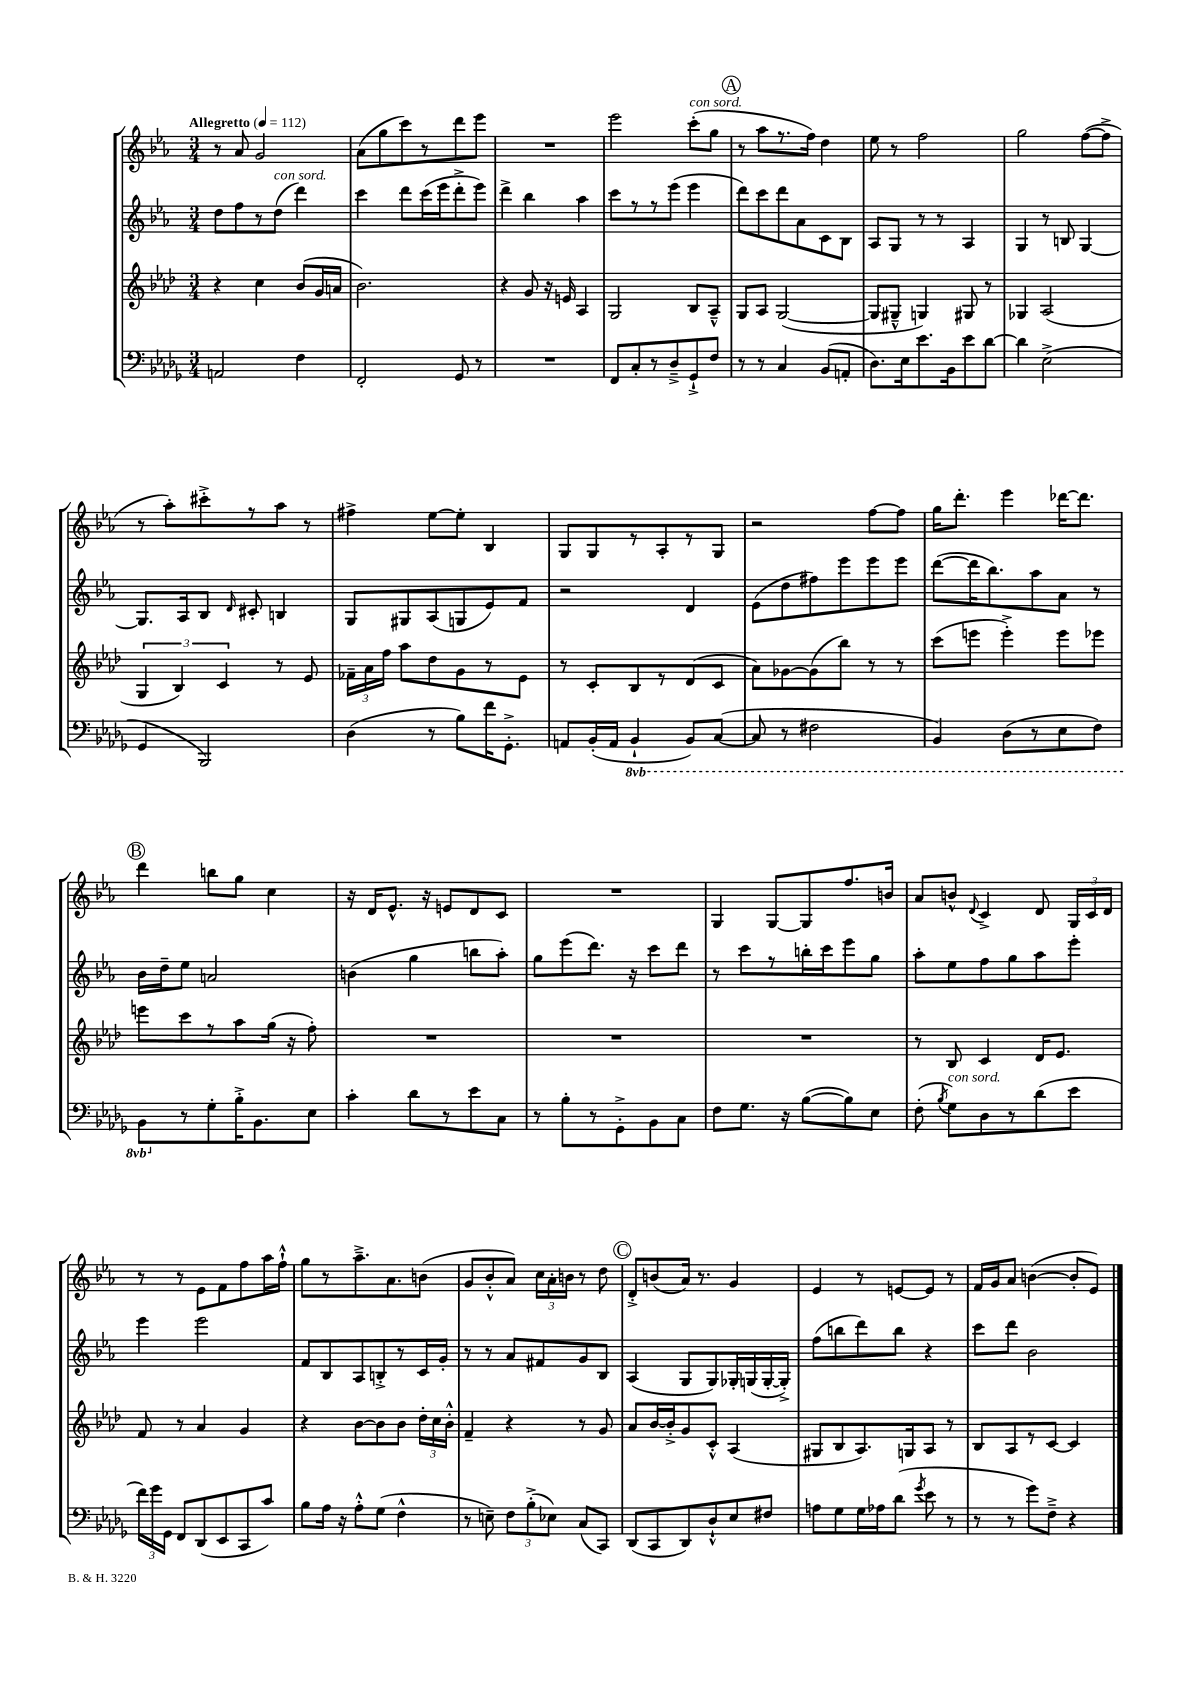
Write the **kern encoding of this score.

**kern	**kern	**kern	**kern
*staff4	*staff3	*staff2	*staff1
*clefF4	*clefG2	*clefG2	*clefG2
*k[b-e-a-d-g-]	*k[b-e-a-d-]	*k[b-e-a-]	*k[b-e-a-]
*M3/4	*M3/4	*M3/4	*M3/4
*MM112	*MM112	*MM112	*MM112
2AA	4r	8dd	8r
.	.	8ff	8a-
.	4cc	8r	2g
.	.	(8dd	.
4F	(8b-	4ddd)	.
.	16g	.	.
.	16a	.	.
=	=	=	=
2FF'	2.b-)	4ccc	(8a-
.	.	.	8gg
.	.	8ddd	8ccc)
.	.	(16ccc	8r
.	.	16eee-	.
8GG-	.	8ddd'^	8ddd
8r	.	8eee-)	8eee-
=	=	=	=
2.r	4r	4ddd^	2.r
.	8g	4bb-	.
.	16r	.	.
.	16e	.	.
.	4A-	4aa-	.
=	=	=	=
8FF	2G	8ccc	2eee-
8C'	.	8r	.
8r	.	8r	.
8D-~^	.	(8eee-	.
8GG-`^	8B-	4eee-	(8ccc'
8F	8A-~^^	.	8gg
=	=	=	=
8r	8G	8ddd)	8r
8r	8A-	8ccc	8aa-
4C	([2G	8ddd	8.r
.	.	8a-	.
.	.	.	16ff)
(8BB-	.	8c	4dd
8AA'	.	8B-	.
=	=	=	=
8.D-)	8G]	8A-	8ee-
.	8G#~^^	8G	8r
16E-	.	.	.
8.e-	4G)	8r	2ff
.	.	8r	.
16BB-	.	.	.
8e-	8G#	4A-	.
[8d-	8r	.	.
=	=	=	=
4d-]	4G-	4G	2gg
(2E-^	(2A-	8r	.
.	.	8B	.
.	.	[4G	([8ff
.	.	.	8ff^]
=	=	=	=
4GG-	6G	8.G]	8r
.	.	.	8aa-')
.	6B-)	.	.
.	.	16A-	.
2BBB-)	.	8B-	8ccc#'^
.	6c	.	.
.	.	16qqd	.
.	.	8c#'	8r
.	8r	4B	8aa-
.	8e-	.	8r
=	=	=	=
(4D-	24f-~	8G	4ff#^
.	24a-	.	.
.	24ff	.	.
.	8aa-	8G#	.
8r	8dd-	(8A-	[8ee-
8B-)	8g	8G	8ee-']
16f	8r	8e-)	4B-
8.GG-'^	.	.	.
.	8e-	8f	.
=	=	=	=
8AA	8r	2r	8G
(16BB-'	8c'	.	8G
16AA	.	.	.
4BBB-`	8B-	.	8r
.	8r	.	8A-'
8BBB-)	(8d-	4d	8r
([8CC	8c	.	8G
=	=	=	=
8CC]	8a-)	(8e-	2r
8r	[8g-	8dd	.
2FF#	(8g-]	8ff#)	.
.	8bb-)	8eee-	.
.	8r	8eee-	[8ff
.	8r	8eee-	8ff]
=	=	=	=
4BBB-)	(8ccc	([8ddd	16gg
.	.	.	8.ddd'
.	8eee	16ddd]	.
.	.	8.bb-)	.
(8DD-	4eee'^)	.	4eee-
8r	.	8aa-	.
8EE-	8eee	8a-	[16ddd-
.	.	.	8.ddd-]
8FF)	8eee-	8r	.
=	=	=	=
8BBB-	8eee	16b-	4ddd
.	.	16dd~	.
8r	8ccc	8ee-	.
8G-'	8r	2a	8bb
16B-'^	8aa-	.	8gg
8.BB-	.	.	.
.	(16gg	.	4cc
.	16r	.	.
8E-	8ff')	.	.
=	=	=	=
4c'	2.r	(4b	16r
.	.	.	16d
.	.	.	8.e-^^
8d-	.	4gg	.
.	.	.	16r
8r	.	.	8e
8e-	.	8bb	8d
8C	.	8aa-')	8c
=	=	=	=
8r	2.r	8gg	2.r
8B-'	.	(8eee-	.
8r	.	8.ddd)	.
8GG-'^	.	.	.
.	.	16r	.
8BB-	.	8ccc	.
8C	.	8ddd	.
=	=	=	=
8F	2.r	8r	4G
8.G-	.	8ccc	.
.	.	8r	[8G
16r	.	.	.
([8B-	.	16bb'	8G]
.	.	16ccc	.
8B-])	.	8eee-	8.ff
8E-	.	8gg	.
.	.	.	16b
=	=	=	=
(8F'	8r	8aa-'	8a-
8qB-	.	.	.
8G-)	8B-	8ee-	8b^^
.	.	.	8qqd
8D-	4c	8ff	4c^
8r	.	8gg	.
(8d-	16d-	8aa-	8d
.	8.e-	.	.
8e-	.	8eee-'	24G
.	.	.	24c
.	.	.	24d
=	=	=	=
24f)	8f	4eee-	8r
24g-	.	.	.
24GG-	.	.	.
8FF	8r	.	8r
(8DD-	4a-	2eee-	8e-
8EE-	.	.	8f
8CC	4g	.	8ff
8c)	.	.	16aa-
.	.	.	16ff`^^
=	=	=	=
8B-	4r	8f	8gg
16A-	.	8B-	8r
16r	.	.	.
8A-'^^	[8b-	8A-	8.aa-~^
(8G-	8b-]	8B'^	.
.	.	.	8.a-
4F^^	8b-	8r	.
.	24dd-'	16c	(8b
.	24cc	.	.
.	.	16g'	.
.	24b-'^^	.	.
=	=	=	=
8r	4f~	8r	8g
8E~)	.	8r	8b-'^^
12F	4r	8a-	8a-)
(12B-'^	.	.	.
.	.	8f#	24cc
12E-)	.	.	24a-'
.	.	.	24b
(8C	8r	8g	8r
8CC)	8g	8B-	8dd
=	=	=	=
(8DD-	8a-	(4A-	8d'^
8CC	[16b-	.	(8b
.	16b-'^]	.	.
8DD-)	8g	8G	16a-)
.	.	.	8.r
8D-`^^	8c'^^	8G)	.
8E-	(4A-	16G-'	4g
.	.	(16G	.
8F#	.	[16G'	.
.	.	16G'^])	.
=	=	=	=
8A	8G#	(8ff	4e-
8G-	8B-	8bb	.
16G-	8.A-)	8ddd)	8r
16A-	.	.	.
(8d-	.	8bb	[8e
.	16G	.	.
8qg-	.	.	.
8e-	8A-	4r	8e]
8r	8r	.	8r
=	=	=	=
8r	8B-	8ccc	16f
.	.	.	16g
8r	8A-	8ddd	8a-
8g-)	8r	2b-	([4b
8F~^	[8c	.	.
4r	4c]	.	8b']
.	.	.	8e-)
==	==	==	==
*-	*-	*-	*-
